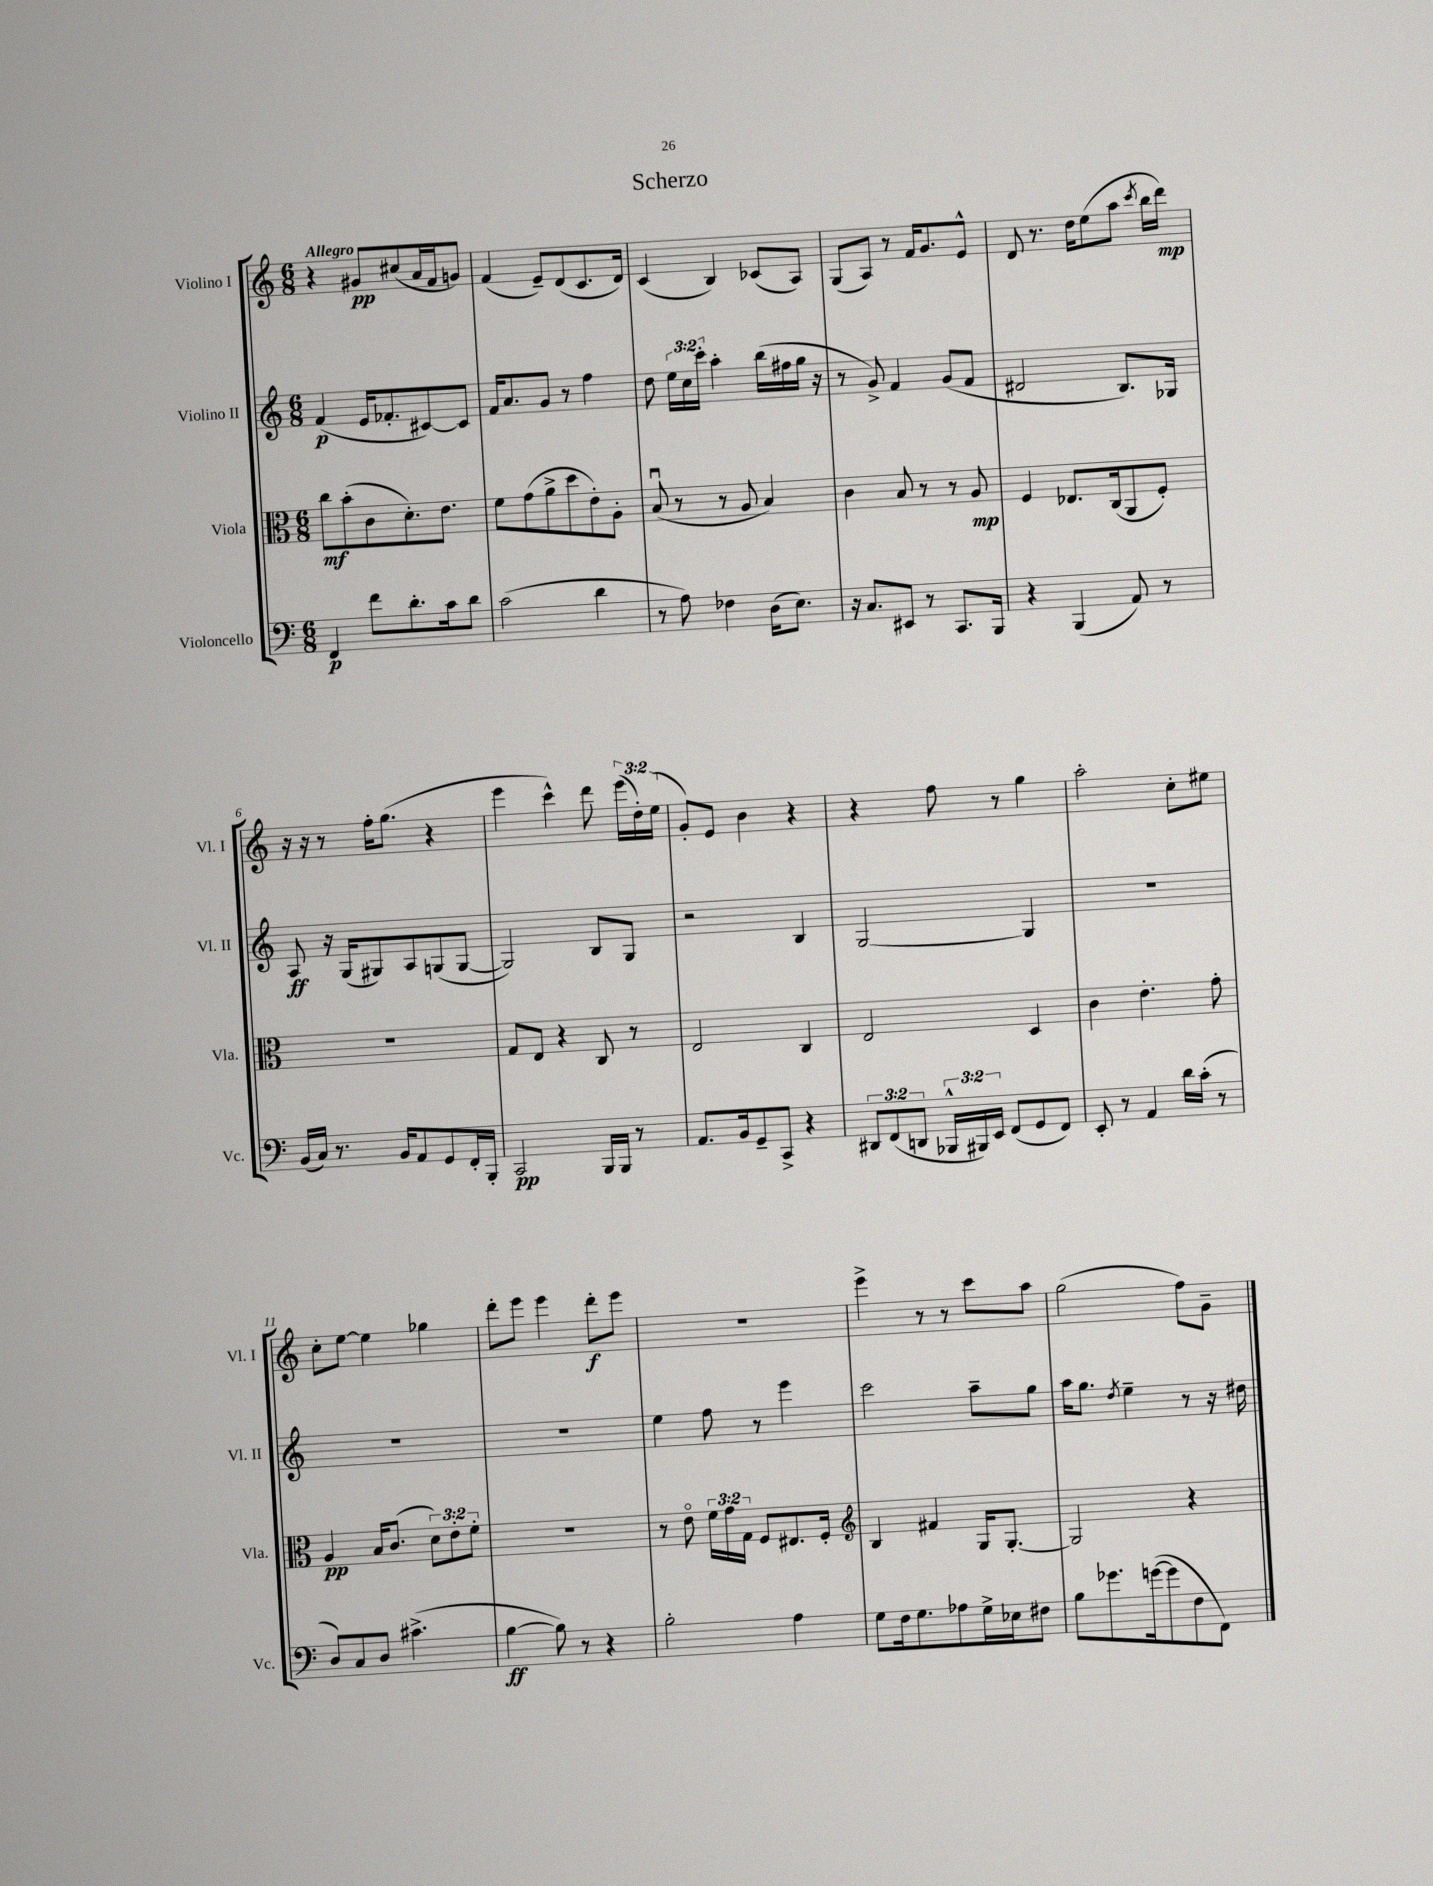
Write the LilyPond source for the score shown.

\header { title = "Scherzo" }
<<
\new StaffGroup <<
\new Staff = "s0" \with { instrumentName = "Violino I" shortInstrumentName = "Vl. I" } {
    \clef treble \key c \major \numericTimeSignature \time 6/8 \override Staff.TupletNumber.text = #tuplet-number::calc-fraction-text \tempo "Allegro"
    \autoBeamOff r4 gis'8[\pp cis''8( a'16 f'16 g'8]) |
    f'4( e'8[--) d'8( c'8. d'16]) |
    c'4( b4) ces'8[( a8]) |
    g8[( a8]) r8 f'16[ g'8. e'8]-^ |
    d'8 r8. d''16[ e''8( a''8] \acciaccatura { c'''8 } b''16[ d'''16]\mp) |
    r16 r16 r8 f''16[-. g''8.]( r4 |
    e'''4 c'''4-^) d'''8 \tuplet 3/2 { e'''16[( d''16-.) e''16]( } |
    g'8[-.) e'8] b'4 r4 |
    r4 f''8 r8 g''4 |
    a''2-. c''8[-. eis''8] |
    c''8[-. e''8]~ e''4 ges''4 |
    d'''8[-. e'''8] e'''4 d'''8[-.\f e'''8] |
    R2. |
    e'''4-> r8 r8 c'''8[ a''8] |
    g''2( f''8[) g'8]-- \bar "|." |
}
\new Staff = "s1" \with { instrumentName = "Violino II" shortInstrumentName = "Vl. II" } {
    \clef treble \key c \major \numericTimeSignature \time 6/8 \override Staff.TupletNumber.text = #tuplet-number::calc-fraction-text
    \autoBeamOff f'4\p( e'16[ fes'8.-. cis'8~) cis'8] |
    f'16[ a'8. g'8] r8 f''4 |
    d''8 \tuplet 3/2 { e''16[ c''16 c'''16]-. } a''4-. b''16[( fis''16 g''16] r16 |
    r8 g'8->) f'4 g'8[( f'8] |
    dis'2 b8.[) ges16] |
    a8\ff r16 g16[( gis8) a8 g8( g8]~ |
    g2) b8[ g8] |
    r2 b4 |
    g2~ g4 |
    R2. |
    R2. |
    R2. |
    e''4 f''8 r8 e'''4 |
    c'''2 a''8[-- g''8] |
    a''16[ g''8.] \acciaccatura { d''8 } e''4-- r8 r16 dis''16 \bar "|." |
}
\new Staff = "s2" \with { instrumentName = "Viola" shortInstrumentName = "Vla." } {
    \clef alto \key c \major \numericTimeSignature \time 6/8 \override Staff.TupletNumber.text = #tuplet-number::calc-fraction-text
    \autoBeamOff c''8[\mf b'8-.( c'8 d'8.-.) e'8.] |
    f'8[ g'8( a'8-> d''8 e'8-.) a8]-. |
    b8\downbow( r8 r8 a8 b4) |
    c'4 b8 r8 r8 a8\mp |
    f4 ees8.[ c16( a,8 f8]-.) |
    R2. |
    g8[ e8] r4 c8 r8 |
    e2 c4 |
    e2 d4 |
    c'4 e'4.-. g'8-. |
    a4\pp b16[ c'8.]( \tuplet 3/2 { d'8[) e'8-. f'8]-. } |
    R2. |
    r8 e'8\flageolet \tuplet 3/2 { f'16[ g'16 g16] } f8[ eis8. f16]-. |
    \clef treble b4 fis'4 g16[ g8.]~-. |
    g2 r4 \bar "|." |
}
\new Staff = "s3" \with { instrumentName = "Violoncello" shortInstrumentName = "Vc." } {
    \clef bass \key c \major \numericTimeSignature \time 6/8 \override Staff.TupletNumber.text = #tuplet-number::calc-fraction-text
    \autoBeamOff f,4\p f'8[ d'8.-. c'16 d'8] |
    c'2( d'4 |
    r8 a8) fes4 d16[( e8.]) |
    r16 c8.[ eis,8] r8 c,8.[ b,,16] |
    r4 b,,4( a,8) r8 |
    b,16[( c16]) r8. b,16[ a,8 g,8 f,16-. b,,16]-. |
    c,2\pp b,,16[ b,,16] r8 |
    a,8.[ b,16 g,8-- c,8]-> r4 |
    \tuplet 3/2 { dis,8[ f,8( d,8] } \tuplet 3/2 { bes,,16[-^ bis,,16) e,16] } f,8[( g,8 f,8]) |
    e,8-. r8 a,4 d'16[ c'16]-.( r8 |
    d8[) c8 d8] cis'4.->( |
    b4~\ff b8) r8 r4 |
    b2-. a4 |
    g8[ f16 g8. aes8 g16-> ees16 fis8] |
    b8[ ges'8. g'16~( g'8 f8 f,8]) \bar "|." |
}
>>
>>
